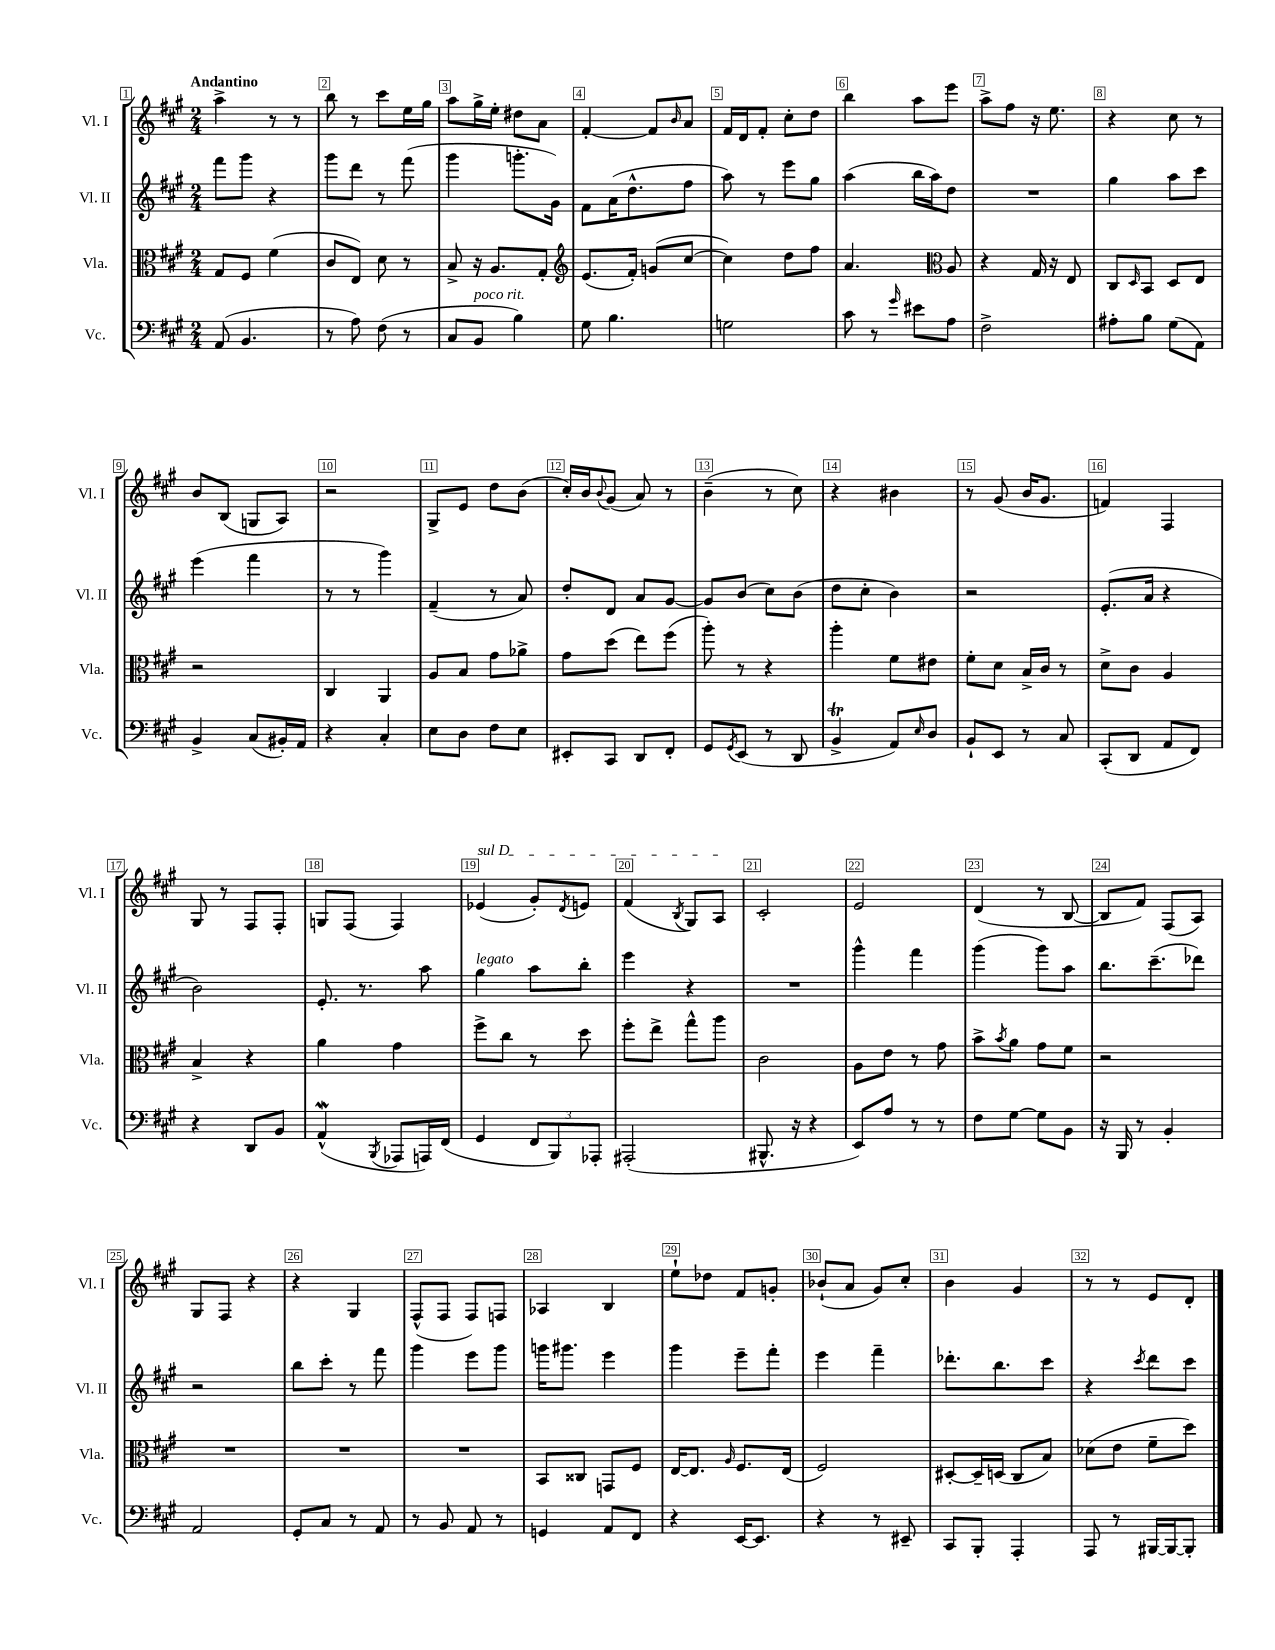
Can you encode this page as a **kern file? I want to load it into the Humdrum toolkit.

**kern	**kern	**kern	**kern
*part4	*part3	*part2	*part1
*staff4	*staff3	*staff2	*staff1
*I"Vc.	*I"Vla.	*I"Vl. II	*I"Vl. I
*I'Vc.	*I'Vla.	*I'Vl. II	*I'Vl. I
*clefF4	*clefC3	*clefG2	*clefG2
*k[f#c#g#]	*k[f#c#g#]	*k[f#c#g#]	*k[f#c#g#]
*M2/4	*M2/4	*M2/4	*M2/4
=1	=1	=1	=1
!	!	!	!LO:TX:a:B:t=Andantino
(8AA/	8G#/L	8fff#\L	4aa^\
4.BB/	8F#/J	8ggg#\J	.
.	(4f#\	4r	8r
.	.	.	8r
=2	=2	=2	=2
8r	8c#/L	8ggg#\L	8bb\
8A\)	8E/J)	8ddd\J	8r
(8F#\	8d\	8r	8ccc#\L
8r	8r	(8fff#\	16ee\L
.	.	.	16gg#\JJ
=3	=3	=3	=3
8C#/L	8B^/	4ggg#\	8aa\L
!LO:TX:a:i:t=poco rit.	!	!	!
8BB/J	16r	.	16gg#^\L
.	8.A/L	.	16ee'\JJ
4B\)	.	8.gggn'\L	8dd#X\L
.	8G#'/J	.	8a\J
.	.	16g#\Jk)	.
=4	=4	=4	=4
*	*clefG2	*	*
8G#\	(8.e/L	8f#\L	[4f#'/
4.B\	.	(16a\K	.
.	16f#'/Jk)	8.dd^^\	.
.	(8gn/L	.	8f#/L]
.	.	.	16qqb/
.	[8cc#/J	8ff#\J	8a/J
=5	=5	=5	=5
2Gn\	4cc#\])	8aa\)	16f#/LL
.	.	.	16d/J
.	.	8r	8f#'/J
.	8dd\L	8eee\L	8cc#'\L
.	8ff#\J	8gg#\J	8dd\J
=6	=6	=6	=6
8c#\	4.a/	(4aa\	4bb\
8r	.	.	.
16qqg#/	.	.	.
8e#X\L	.	16bb\LL	8aa\L
.	.	16aa\J)	.
*	*clefC3	*	*
8A\J	8A/	8dd\J	8eee\J
=7	=7	=7	=7
2F#^\	4r	2r	8aa^\L
.	.	.	8ff#\J
.	16G#/	.	16r
.	16r	.	8.ee\
.	8E/	.	.
=8	=8	=8	=8
8A#X'\L	8C#/L	4gg#\	4r
.	16qqD/	.	.
8B\J	8BB/J	.	.
(8G#\L	8D/L	8aa\L	8cc#\
8AA\J)	8E/J	8ccc#\J	8r
!!LO:LB:g=z
=9	=9	=9	=9
4BB^/	2r	(4eee\	8b/L
.	.	.	(8B/J
(8C#/L	.	4fff#\	8Gn/L
16BB#X'/L)	.	.	8A/J)
16AA/JJ	.	.	.
=10	=10	=10	=10
4r	4C#/	8r	2r
.	.	8r	.
4C#'/	4AA/	4ggg#\)	.
=11	=11	=11	=11
8E\L	8A/L	(4f#~/	8G#^/L
8D\J	8B/J	.	8e/J
8F#\L	8g#\L	8r	8dd\L
8E\J	8a-X^\J	8a/)	(8b\J
=12	=12	=12	=12
8EE#X'/L	8g#\L	8dd'/L	16cc#'/LL)
.	.	.	16b/J
.	.	.	8qqb/
8CC#/J	(8dd\J	8d/J	(8g#/J
8DD/L	8ee\L)	8a/L	8a/)
8FF#'/J	(8ff#\J	[8g#/J	8r
=13	=13	=13	=13
8GG#/L	8aa'\)	8g#/L]	(4b~\
8qGG#/	.	.	.
(8EE/J	8r	(8b/J	.
8r	4r	8cc#\L)	8r
8DD/	.	(8b\J	8cc#\)
=14	=14	=14	=14
4BBT^/	4aa'\	8dd\L	4r
.	.	8cc#'\J	.
8AA/L)	8f#\L	4b\)	4b#X\
16qqE/	.	.	.
8D/J	8e#X\J	.	.
=15	=15	=15	=15
8BB`/L	8f#'\L	2r	8r
8EE/J	8d\J	.	(8g#/
8r	16B^/LL	.	16b/KL
.	16c#/JJ	.	8.g#/J
8C#/	8r	.	.
=16	=16	=16	=16
(8CC#'/L	8d^\L	(8.e'/L	4fn/)
8DD/J	8c#\J	.	.
.	.	16a/Jk	.
8AA/L	4A/	4r	4F#/
8FF#/J)	.	.	.
!!LO:LB:g=z
=17	=17	=17	=17
4r	4B^/	2b\)	8G#/
.	.	.	8r
8DD/L	4r	.	8F#/L
8BB/J	.	.	8F#'/J
=18	=18	=18	=18
(4AAw^^/	4a\	8.e'/	8Gn/L
.	.	.	(8F#/J
.	.	8.r	.
8qBBB/	.	.	.
8AAA-X/L	4g#\	.	4F#/)
16AAAn/L)	.	8aa\	.
(16FF#/JJ	.	.	.
=19	=19	=19	=19
!	!	!	!LO:TX:a:i:t=sul D
!	!	!LO:TX:a:i:t=legato	!
4GG#/	8ff#^\L	4gg#\	(4e-X/
.	8cc#\J	.	.
12FF#/L	8r	8aa\L	8g#'/L)
12BBB/)	.	.	.
.	.	.	8qd/
.	8dd\	8bb'\J	8en/J
12AAA-X'/J	.	.	.
=20	=20	=20	=20
(2AAA#X'/	8ff#'\L	4eee\	(4f#/
.	8ee^\J	.	.
.	.	.	8qB/
.	8gg#^^\L	4r	8G#/L)
.	8aa\J	.	8A/J
=21	=21	=21	=21
8.BBB#X^^/	2c#\	2r	2c#'/
16r	.	.	.
4r	.	.	.
=22	=22	=22	=22
8EE/L)	8A\L	4ggg#^^\	2e/
8A/J	8e\J	.	.
8r	8r	4fff#\	.
8r	8g#\	.	.
=23	=23	=23	=23
8F#\L	8b^\L	(4ggg#\	(4d/
.	8qb/	.	.
[8G#\J	8a\J	.	.
8G#\L]	8g#\L	8ggg#\L)	8r
8BB\J	8f#\J	8aa\J	[8B/
=24	=24	=24	=24
16r	2r	8.bb\L	8B/L]
16BBB/	.	.	.
8r	.	.	8f#/J)
.	.	(8.ccc#~\	.
4BB'/	.	.	(8F#/L
.	.	8ddd-X\J)	8A/J)
!!LO:LB:g=z
=25	=25	=25	=25
2AA/	2r	2r	8G#/L
.	.	.	8F#/J
.	.	.	4r
=26	=26	=26	=26
8GG#'/L	2r	8bb\L	4r
8C#/J	.	8ccc#'\J	.
8r	.	8r	4G#/
8AA/	.	8fff#\	.
=27	=27	=27	=27
8r	2r	4ggg#\	(8F#^^/L
8BB/	.	.	8F#/J
8AA/	.	8eee\L	8F#/L)
8r	.	8ggg#\J	8Fn/J
=28	=28	=28	=28
4GGn/	8BB/L	16gggn\KL	4A-X/
.	.	8.ggg#X\J	.
.	8C##X/J	.	.
8AA/L	8GGn/L	4eee\	4B/
8FF#/J	8F#/J	.	.
=29	=29	=29	=29
4r	[16E/KL	4ggg#\	8ee`\L
.	8.E/J]	.	.
.	.	.	8dd-X\J
.	16qqA/	.	.
[16EE/KL	8.F#/L	8eee~\L	8f#/L
8.EE/J]	.	.	.
.	.	8fff#'\J	8gn'/J
.	(16E/Jk	.	.
=30	=30	=30	=30
4r	2F#/)	4eee\	(8b-X`/L
.	.	.	8a/J
8r	.	4fff#~\	8g#/L)
8EE#X~/	.	.	8cc#'/J
=31	=31	=31	=31
8CC#/L	[8D#X'/L	8.ddd-X'\L	4b\
8BBB'/J	16D#~/L]	.	.
.	(16Dn/JJ	8.bb\	.
4AAA'/	8C#/L	.	4g#/
.	8B/J)	8ccc#\J	.
=32	=32	=32	=32
8AAA/	(8d-X\L	4r	8r
8r	8e\J	.	8r
.	.	8qccc#/	.
[16BBB#X/LL	8f#~\L	8ddd\L	8e/L
16BBB#/J_	.	.	.
8BBB#'/J]	8dd\J)	8ccc#\J	8d'/J
==	==	==	==
*-	*-	*-	*-
